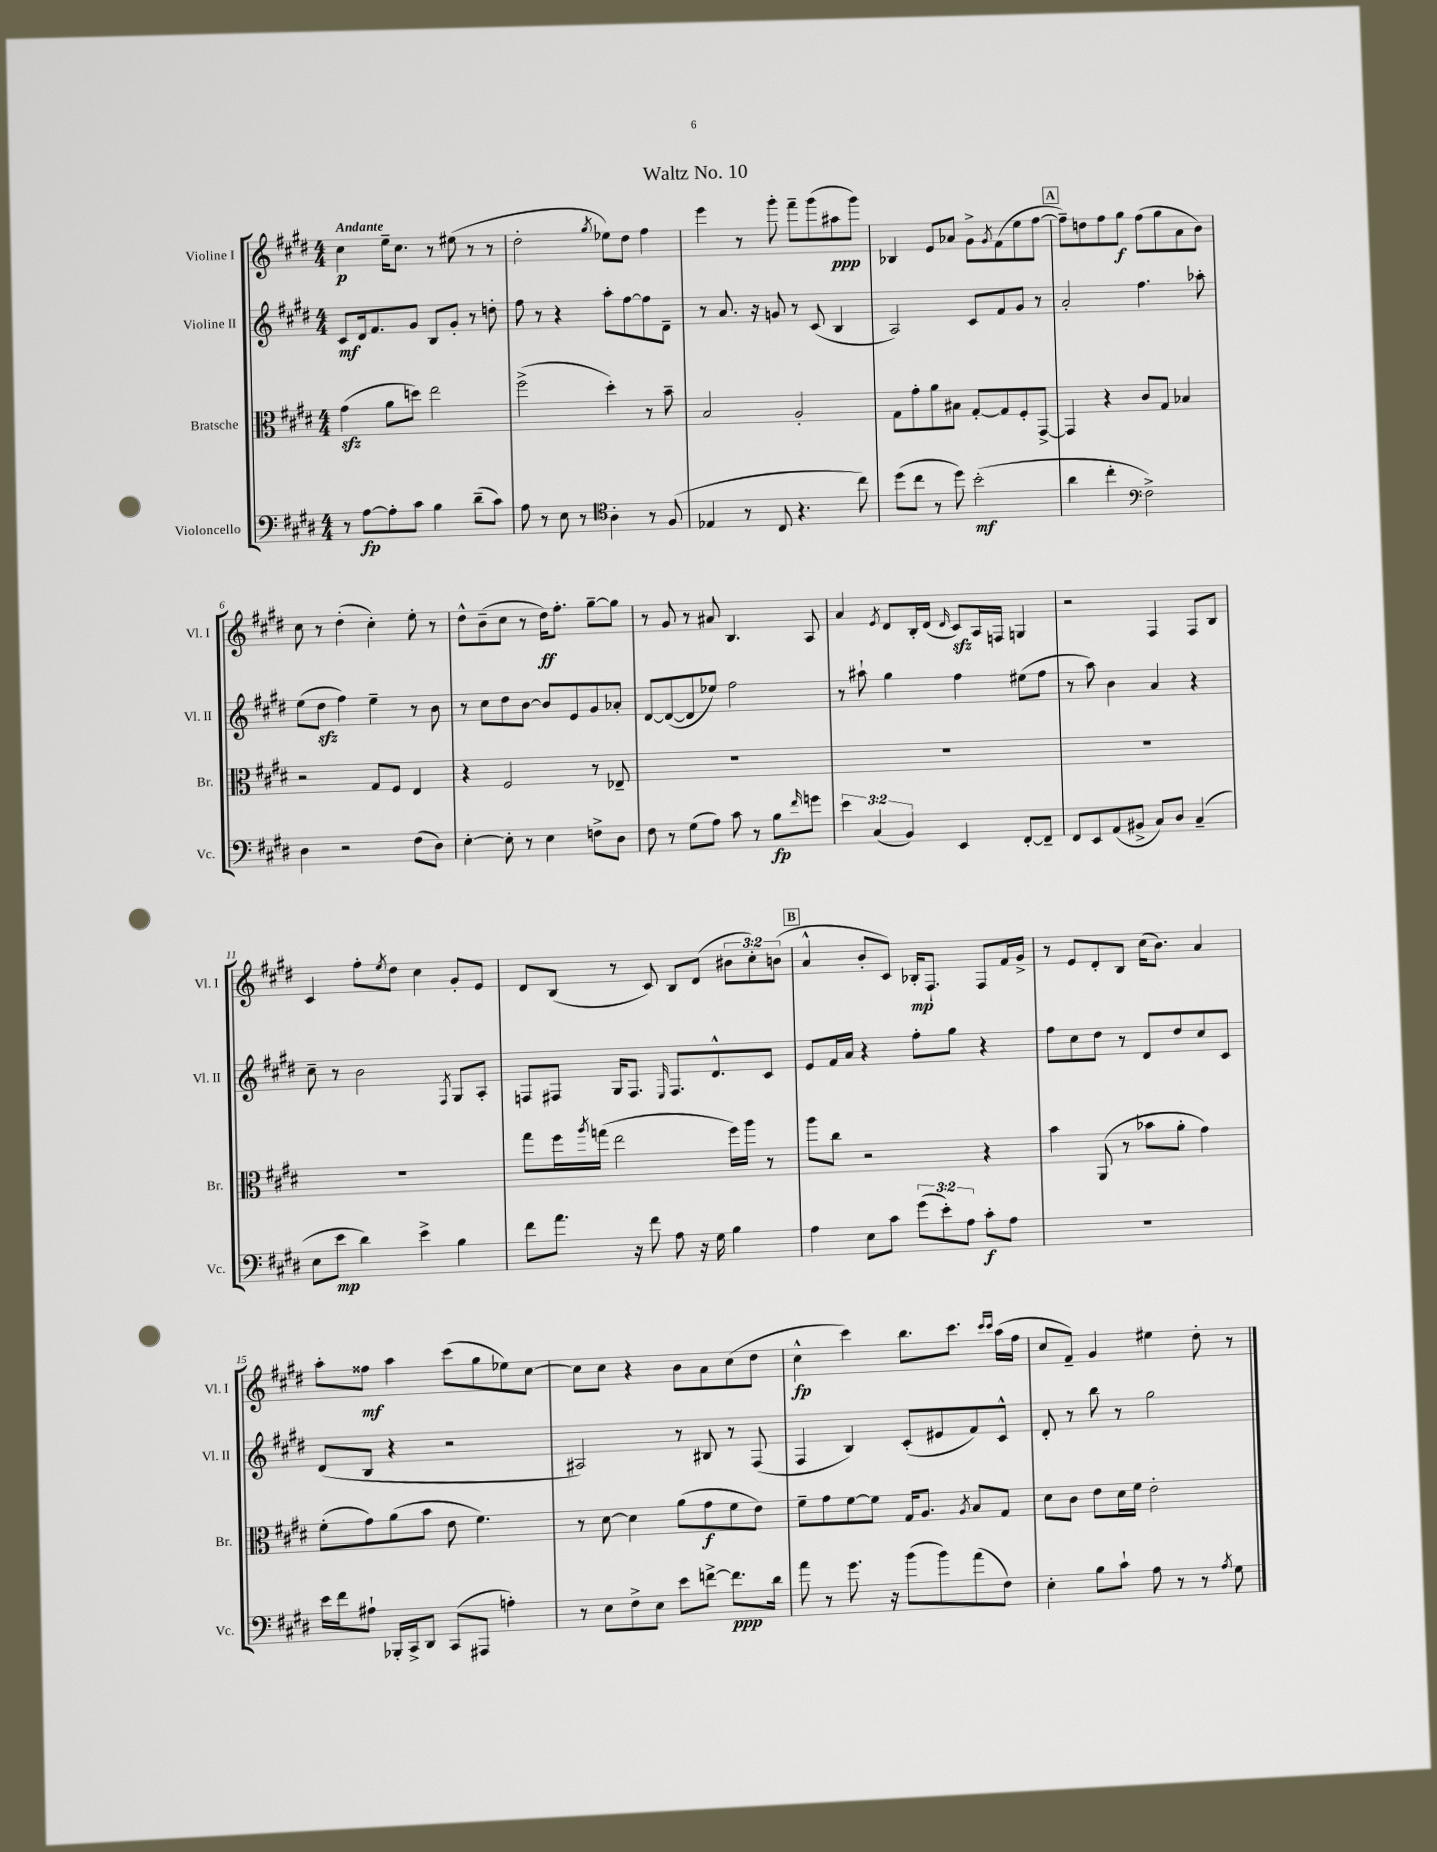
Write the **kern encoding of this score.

**kern	**dynam	**kern	**dynam	**kern	**dynam	**kern	**dynam
*part4	*part4	*part3	*part3	*part2	*part2	*part1	*part1
*staff4	*staff4	*staff3	*staff3	*staff2	*staff2	*staff1	*staff1
*I"Violoncello	*	*I"Bratsche	*	*I"Violine II	*	*I"Violine I	*
*I'Vc.	*	*I'Br.	*	*I'Vl. II	*	*I'Vl. I	*
*clefF4	*	*clefC3	*	*clefG2	*	*clefG2	*
*k[f#c#g#d#]	*	*k[f#c#g#d#]	*	*k[f#c#g#d#]	*	*k[f#c#g#d#]	*
*M4/4	*	*M4/4	*	*M4/4	*	*M4/4	*
=1	=1	=1	=1	=1	=1	=1	=1
!	!	!	!	!	!	!LO:TX:a:B:t=Andante	!
8r	.	(4g#zz\	.	8c#/L	mf	4cc#\	p
[8A\L	fp	.	.	16d#/k	.	.	.
.	.	.	.	8.f#/	.	.	.
8A'\]	.	8a\L	.	.	.	16ee~\KL	.
.	.	.	.	.	.	8.cc#\J	.
8c#\J	.	8ddn\J)	.	8g#/J	.	.	.
4B\	.	2ee\	.	8B/L	.	8r	.
.	.	.	.	8g#'/J	.	(8ee#X\	.
(8d#~\L	.	.	.	8r	.	8r	.
8c#\J)	.	.	.	8ddn'\	.	8r	.
=2	=2	=2	=2	=2	=2	=2	=2
8A\	.	(2ff#^\	.	8ff#\	.	2dd#'\	.
8r	.	.	.	8r	.	.	.
8E\	.	.	.	4r	.	.	.
8r	.	.	.	.	.	.	.
*clefC4	*	*	*	*	*	*	*
.	.	.	.	.	.	8qgg#/	.
4A'\	.	4dd#'\)	.	8aa'\L	.	8ee-X\L)	.
.	.	.	.	[8ff#\	.	8dd#\J	.
8r	.	8r	.	8ff#\]	.	4ff#\	.
(8F#/	.	8b~\	.	8d#~\J	.	.	.
=3	=3	=3	=3	=3	=3	=3	=3
4E-X/	.	2B/	.	8r	.	4eee\	.
.	.	.	.	8.a/	.	.	.
8r	.	.	.	.	.	8r	.
.	.	.	.	16r	.	.	.
8C#/	.	.	.	8gn/	.	8ggg#'\	.
4.r	.	2A'/	.	8r	.	8fff#~\L	.
.	.	.	.	(8c#/	.	(8ggg#\	.
.	.	.	.	4B/	.	8aa#X\	ppp
8cc#\)	.	.	.	.	.	8ggg#\J)	.
=4	=4	=4	=4	=4	=4	=4	=4
(8dd#\L	.	8G#\L	.	2A/)	.	4B-X/	.
8cc#\J	.	8g#'\	.	.	.	.	.
8r	.	8a\	.	.	.	8e/L	.
8dd#\)	.	8B#X\J	.	.	.	8a-X/J	.
(2b'\	mf	[8G#'/L	.	8c#/L	.	8g#^\L	.
.	.	.	.	.	.	8qg#/	.
.	.	8G#/]	.	8f#/	.	(8f#\	.
.	.	8F#'/	.	8g#/J	.	8ee\	.
.	.	[8GG#^/J	.	8r	.	[8ff#\J	.
!!LO:REH:place=s1:t=A
=5	=5	=5	=5	=5	=5	=5	=5
4a\	.	4GG#/]	.	2a'/	.	8ff#~\L])	.
.	.	.	.	.	.	8ddn\	.
4cc#'\	.	4r	.	.	.	8ff#\	.
.	.	.	.	.	.	8gg#\J	f
*clefF4	*	*	*	*	*	*	*
2F#^\)	.	8c#/L	.	4.ff#\	.	(8ff#\L	.
.	.	8G#/J	.	.	.	8gg#\	.
.	.	4B-X/	.	.	.	8a\	.
.	.	.	.	8aa-X'\	.	8b\J)	.
!!LO:LB:g=z
=6	=6	=6	=6	=6	=6	=6	=6
4D#\	.	2r	.	(8ee\L	.	8cc#\	.
.	.	.	.	8dd#zz\J	.	8r	.
2r	.	.	.	4ff#\)	.	(4dd#'\	.
.	.	8G#/L	.	4ee~\	.	4cc#'\)	.
.	.	8F#/J	.	.	.	.	.
(8F#\L	.	4E/	.	8r	.	8ee'\	.
8D#\J)	.	.	.	8b\	.	8r	.
=7	=7	=7	=7	=7	=7	=7	=7
[4E'\	.	4r	.	8r	.	8dd#^^\L	.
.	.	.	.	8cc#\L	.	(8b~\	.
8E'\]	.	2F#/	.	8dd#\	.	8cc#\J	.
8r	.	.	.	[8b\J	.	8r	.
4E\	.	.	.	8b/L]	.	16dd#\KL)	ff
.	.	.	.	.	.	8.ff#'\J	.
.	.	.	.	8e/	.	.	.
8Fn^\L	.	8r	.	8g#/	.	[8gg#~\L	.
8D#\J	.	8E-X~/	.	8a-X'/J	.	8gg#\J]	.
=8	=8	=8	=8	=8	=8	=8	=8
8F#\	.	1r	.	[8d#/L	.	8r	.
8r	.	.	.	(8d#/_	.	8g#/	.
(8G#\L	.	.	.	8d#/]	.	8r	.
8A\J)	.	.	.	8ee-X/J)	.	8a#X/	.
8c#\	.	.	.	2ff#\	.	4.B/	.
8r	.	.	.	.	.	.	.
8B\L	fp	.	.	.	.	.	.
16qqf#/	.	.	.	.	.	.	.
8gn\J	.	.	.	.	.	8A/	.
=9	=9	=9	=9	=9	=9	=9	=9
6e\	.	1r	.	8r	.	4a/	.
.	.	.	.	8aa#X`\	.	.	.
(6C#/	.	.	.	.	.	.	.
.	.	.	.	.	.	8qe/	.
.	.	.	.	4gg#\	.	8d#/L	.
6BB/)	.	.	.	.	.	.	.
.	.	.	.	.	.	16B'/L	.
.	.	.	.	.	.	(16d#/JJ	.
.	.	.	.	.	.	16qqd#/	.
4EE/	.	.	.	4ff#\	.	8c#zz/L)	.
.	.	.	.	.	.	16A/L	.
.	.	.	.	.	.	16Fn/JJ	.
[8FF#'/L	.	.	.	(8ee#X\L	.	4Gn/	.
8FF#~/J]	.	.	.	8ff#\J	.	.	.
=10	=10	=10	=10	=10	=10	=10	=10
8FF#/L	.	1r	.	8r	.	2r	.
8EE/	.	.	.	8aa\)	.	.	.
(8AA/	.	.	.	4b\	.	.	.
8BB#X^/J	.	.	.	.	.	.	.
8C#/L)	.	.	.	4a/	.	4F#/	.
8D#/J	.	.	.	.	.	.	.
(4C#~/	.	.	.	4r	.	8F#/L	.
.	.	.	.	.	.	8B/J	.
!!LO:LB:g=z
=11	=11	=11	=11	=11	=11	=11	=11
8E\L	.	1r	.	8cc#~\	.	4c#/	.
8e\J	mp	.	.	8r	.	.	.
4d#\)	.	.	.	2b\	.	8ff#'\L	.
.	.	.	.	.	.	8qee/	.
.	.	.	.	.	.	8dd#\J	.
4e^\	.	.	.	.	.	4cc#\	.
.	.	.	.	8qF#/	.	.	.
4B\	.	.	.	8G#/L	.	8g#'/L	.
.	.	.	.	8A'/J	.	8e/J	.
=12	=12	=12	=12	=12	=12	=12	=12
8f#\L	.	8gg#\L	.	8Fn/L	.	8d#/L	.
8.a\J	.	16ff#\L	.	8F#X/J	.	(8B/J	.
.	.	8qaa/	.	.	.	.	.
.	.	(16ggn\JJ	.	.	.	.	.
.	.	2ee\	.	16G#/KL	.	8r	.
16r	.	.	.	8.F#/J	.	.	.
8f#\	.	.	.	.	.	8c#/)	.
.	.	.	.	16qqE/	.	.	.
8A\	.	.	.	8.F#/L	.	8B/L	.
16r	.	.	.	.	.	(8d#/J	.
16G#\	.	.	.	8.d#^^/	.	.	.
4B\	.	16ff#\LL)	.	.	.	12b#X\L	.
.	.	16aa\JJ	.	.	.	.	.
.	.	.	.	.	.	12cc#'\)	.
.	.	8r	.	8c#/J	.	.	.
.	.	.	.	.	.	(12bn\J	.
!!LO:REH:place=s1:t=B
=13	=13	=13	=13	=13	=13	=13	=13
4A\	.	8aa\L	.	8e/L	.	4a^^/	.
.	.	8cc#\J	.	16f#/L	.	.	.
.	.	.	.	16a/JJ	.	.	.
8E\L	.	2r	.	4r	.	8b'/L	.
8c#\J	.	.	.	.	.	8c#/J)	.
(12g#\L	.	.	.	8ff#'\L	.	16B-X'/KL	mp
.	.	.	.	.	.	8.F#`/J	.
12e'\)	.	.	.	.	.	.	.
.	.	.	.	8gg#\J	.	.	.
12A\J	.	.	.	.	.	.	.
8c#'\L	f	4r	.	4r	.	8F#/L	.
8A\J	.	.	.	.	.	16f#/L	.
.	.	.	.	.	.	16g#^/JJ	.
=14	=14	=14	=14	=14	=14	=14	=14
1r	.	4b\	.	8ff#\L	.	8r	.
.	.	.	.	8cc#\	.	8e/L	.
.	.	(8AA/	.	8dd#\J	.	8d#'/	.
.	.	8r	.	8r	.	8B/J	.
.	.	8b-X\L	.	8d#/L	.	(16cc#\KL	.
.	.	.	.	.	.	8.b\J)	.
.	.	8a'\J	.	8dd#/	.	.	.
.	.	4g#\)	.	8cc#/	.	4a/	.
.	.	.	.	8c#/J	.	.	.
!!LO:LB:g=z
=15	=15	=15	=15	=15	=15	=15	=15
16e\LL	.	(8f#'\L	.	(8d#/L	.	8aa'\L	.
16f#\J	.	.	.	.	.	.	.
8A#X`\J	.	8g#\)	.	8B/J	.	8ff##X\J	mf
16BBB-X'/LL	.	(8a\	.	4r	.	4aa\	.
16CC#^/J	.	.	.	.	.	.	.
8DD#/J	.	8b\J	.	.	.	.	.
(8CC#/L	.	8e\	.	2r	.	(8ccc#\L	.
8AAA#X/J	.	4.f#\)	.	.	.	8gg#\	.
4An'\)	.	.	.	.	.	8ee-X\)	.
.	.	.	.	.	.	[8cc#\J	.
=16	=16	=16	=16	=16	=16	=16	=16
8r	.	8r	.	2A#X/)	.	8cc#\L]	.
8E\L	.	[8d#\	.	.	.	8cc#\J	.
8F#^\	.	4d#\]	.	.	.	4r	.
8E\J	.	.	.	.	.	.	.
8e\L	.	(8a\L	.	8r	.	8b\L	.
[8fn^\J	.	8g#\	f	8B#X/	.	8a\	.
8.f\L]	ppp	8f#\	.	8r	.	(8cc#\	.
.	.	8e\J)	.	(8F#/	.	8dd#\J	.
16d#\Jk	.	.	.	.	.	.	.
=17	=17	=17	=17	=17	=17	=17	=17
8a\	.	8f#~\L	.	4F#/	.	4cc#^^\	fp
8r	.	8g#\	.	.	.	.	.
8.g#\	.	[8f#\	.	4B/)	.	4ccc#\)	.
.	.	8f#\J]	.	.	.	.	.
16r	.	.	.	.	.	.	.
(8b\L	.	16G#/KL	.	(8c#'/L	.	8.bb\L	.
.	.	8.A/J	.	.	.	.	.
8b\)	.	.	.	8e#X/	.	.	.
.	.	.	.	.	.	8.ccc#\J	.
.	.	8qA/	.	.	.	.	.
(8a\	.	8B/L	.	8f#/)	.	.	.
.	.	.	.	.	.	16qqccc#/LL	.
.	.	.	.	.	.	16qqccc#/JJ	.
8F#\J)	.	8G#/J	.	8c#^^/J	.	(16aa\LL	.
.	.	.	.	.	.	16ff#\JJ	.
=18	=18	=18	=18	=18	=18	=18	=18
4E'\	.	8d#\L	.	8d#'/	.	8cc#/L	.
.	.	8c#\J	.	8r	.	8f#~/J)	.
8B\L	.	8e\L	.	8bb\	.	4g#/	.
8c#`\J	.	16d#\L	.	8r	.	.	.
.	.	16f#\JJ	.	.	.	.	.
8A\	.	2e'\	.	2gg#\	.	4ee#X\	.
8r	.	.	.	.	.	.	.
8r	.	.	.	.	.	8dd#'\	.
8qA/	.	.	.	.	.	.	.
8G#\	.	.	.	.	.	8r	.
==	==	==	==	==	==	==	==
*-	*-	*-	*-	*-	*-	*-	*-
